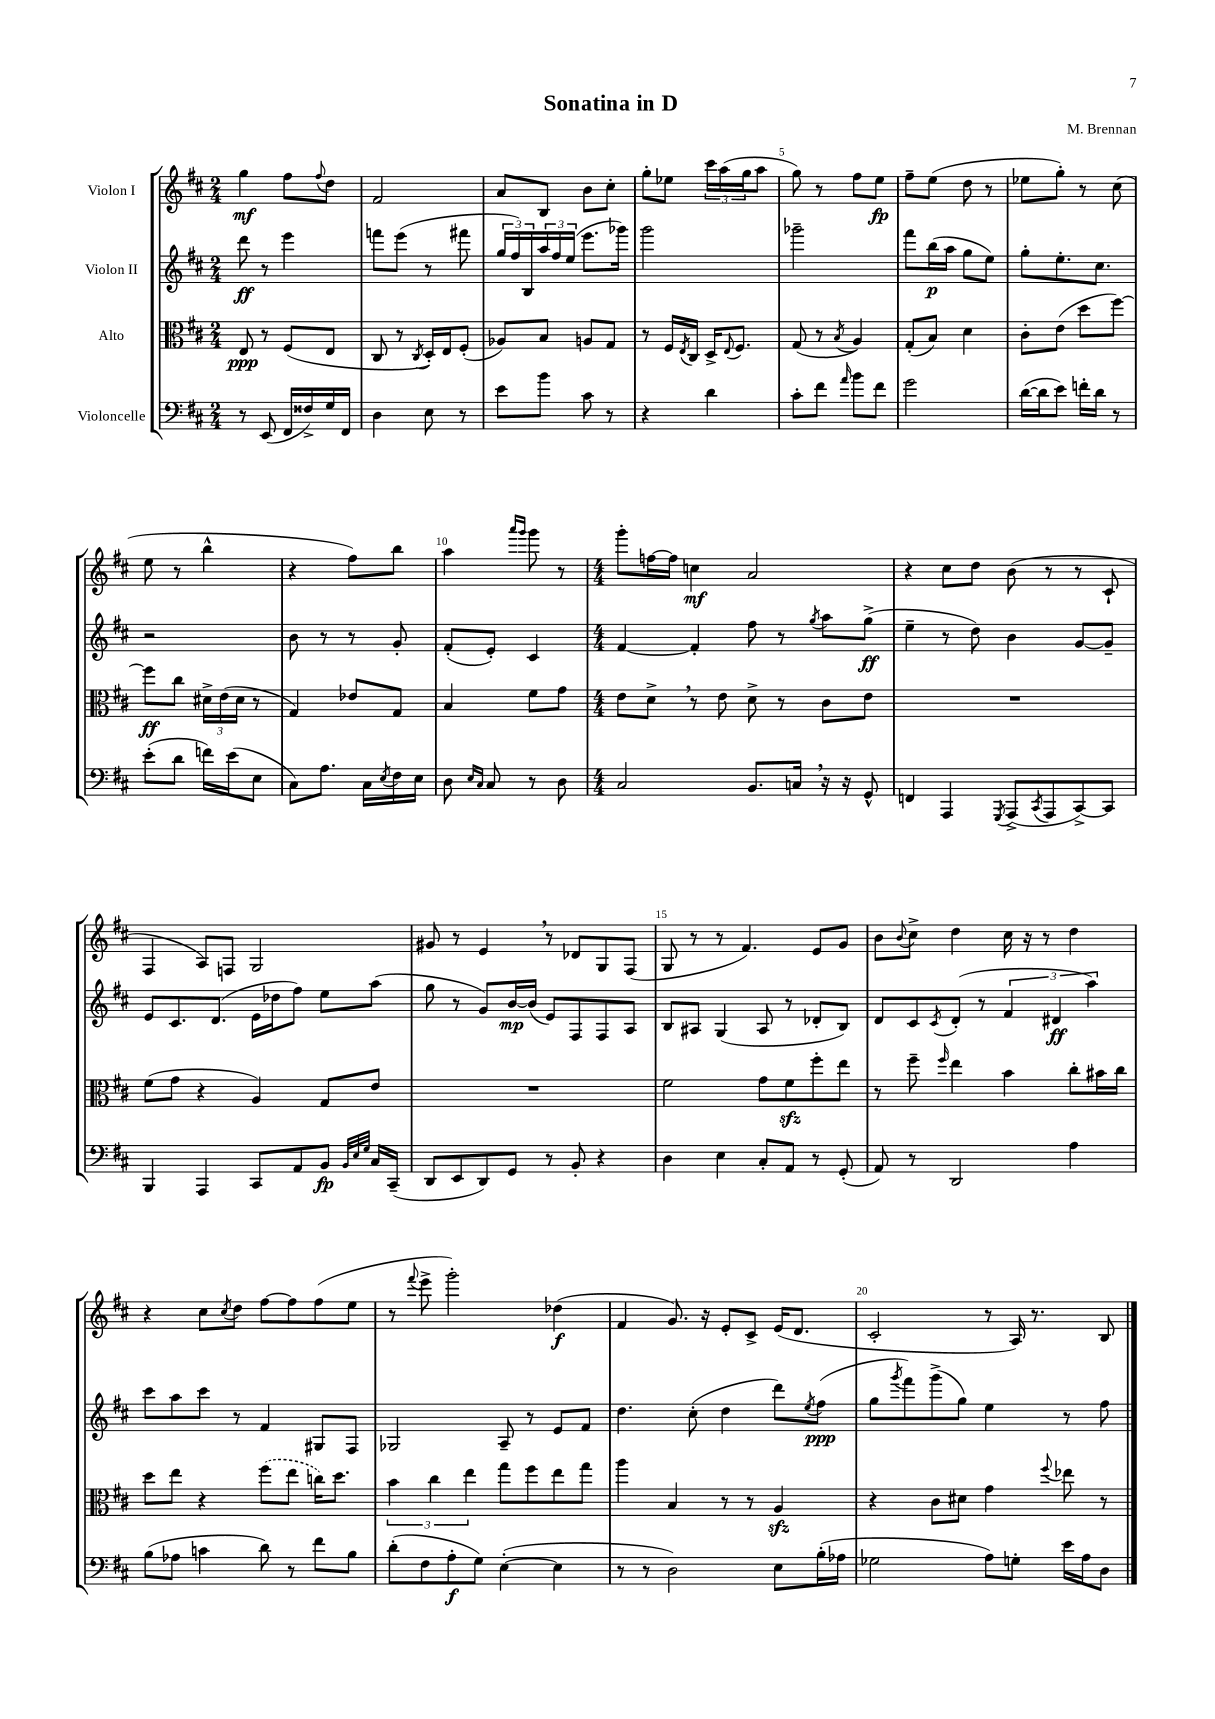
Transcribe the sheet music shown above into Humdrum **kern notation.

**kern	**kern	**kern	**kern
*staff4	*staff3	*staff2	*staff1
*clefF4	*clefC3	*clefG2	*clefG2
*k[f#c#]	*k[f#c#]	*k[f#c#]	*k[f#c#]
*M2/4	*M2/4	*M2/4	*M2/4
8r	8E	8ddd	4gg
(8EE	8r	8r	.
16FF#	(8F#	4eee	8ff#
16F##^)	.	.	.
.	.	.	8qqff#
16G	8E	.	8dd
16FF#	.	.	.
=	=	=	=
4D	8C#	8fff	2f#
.	8r	(8eee	.
.	8qC#	.	.
8E	16D')	8r	.
.	16E	.	.
8r	(8F#'	8fff#	.
=	=	=	=
8e	8A-)	24gg	8a
.	.	24ff#)	.
.	.	24B	.
8b	8B	24aa	8B
.	.	24ff#	.
.	.	(24ee	.
8c#	8A	8.eee	8b
8r	8G	.	8cc#'
.	.	16ggg-)	.
=	=	=	=
4r	8r	2ggg	8gg'
.	16F#	.	8ee-
.	8qE	.	.
.	16C#	.	.
4d	16D^	.	24ccc#
.	.	.	(24aa
.	8qqE	.	.
.	8.F#	.	.
.	.	.	24gg
.	.	.	8aa
=	=	=	=
8c#'	(8G	2ggg-~	8gg)
8f#	8r	.	8r
16qqa	8qB	.	.
8b	4A)	.	8ff#
8f#	.	.	8ee
=	=	=	=
2g	(8G'	8fff#	8ff#~
.	8B)	(16bb	(8ee
.	.	16aa	.
.	4d	8gg	8dd
.	.	8ee)	8r
=	=	=	=
([16d	8c#'	8gg'	8ee-
16d]	.	.	.
8e)	(8e	8.ee'	8gg')
16f'	8dd	.	8r
16d	.	8.cc#	.
8r	[8ff#)	.	(8cc#
=	=	=	=
(8e'	8ff#]	2r	8ee
8d	8cc#	.	8r
16f)	24d#^	.	4bb^^
.	(24e	.	.
(16e	.	.	.
.	24d#	.	.
8E	8r	.	.
=	=	=	=
8C#)	4G)	8b	4r
8.A	.	8r	.
.	8e-	8r	8ff#)
16C#	.	.	.
8qE	.	.	.
16F#	8G	8g'	8bb
16E	.	.	.
=	=	=	=
8D	4B	(8f#'	4aa
16qqE	.	.	.
16qqC#	.	.	.
8C#	.	8e')	.
.	.	.	16qqaaa
.	.	.	16qqggg
8r	8f#	4c#	8ggg
8D	8g	.	8r
=	=	=	=
*M4/4	*M4/4	*M4/4	*M4/4
2C#	8e	[4f#	8ggg'
.	8d^	.	[16ff
.	.	.	16ff]
.	8r	4f#']	4cc
.	8e	.	.
8.BB	8d^	8ff#	2a
.	8r	8r	.
16C	.	.	.
.	.	8qgg	.
16r	8c#	8aa	.
16r	.	.	.
8GG^^	8e	(8gg^	.
=	=	=	=
4FF	1r	4ee~	4r
4AAA	.	8r	8cc#
.	.	8dd)	8dd
8qGGG	.	.	.
(8AAA^	.	4b	(8b
8qCC#	.	.	.
8AAA	.	.	8r
[8CC#^)	.	[8g	8r
8CC#]	.	8g~]	8c#`
=	=	=	=
4BBB	(8f#	8e	4F#
.	8g	8.c#	.
4AAA	4r	.	8A)
.	.	(8.d	.
.	.	.	8F
8CC#	4A)	16e	2G
.	.	16dd-	.
8AA	.	8ff#)	.
8BB	8G	8ee	.
32qqBB	.	.	.
32qqE	.	.	.
32qqG	.	.	.
16C#	8e	(8aa	.
(16CC#~	.	.	.
=	=	=	=
8DD	1r	8gg	8g#
8EE	.	8r	8r
8DD)	.	8g)	4e
8GG	.	[16b	.
.	.	(16b]	.
8r	.	8e)	8r
8BB'	.	8F#	8d-
4r	.	8F#	8G
.	.	8A	(8F#
=	=	=	=
4D	2f#	8B	8G
.	.	8A#	8r
4E	.	(4G	8r
.	.	.	4.f#)
8C#'	8g	8A#	.
8AA	8f#	8r	.
8r	8ff#'	8d-'	8e
(8GG'	8ee	8B)	8g
=	=	=	=
8AA)	8r	8d	8b
.	.	.	8qqb
8r	8ff#~	8c#	8cc#^
.	16qqff#	8qc#	.
2DD	4ee	(8d'	4dd
.	.	8r	.
.	4b	6f#	16cc#
.	.	.	16r
.	.	.	8r
.	.	6d#	.
4A	8cc#'	.	4dd
.	.	6aa)	.
.	16b#	.	.
.	16cc#	.	.
=	=	=	=
(8B	8dd	8ccc#	4r
8A-	8ee	8aa	.
4c	4r	8ccc#	8cc#
.	.	.	8qcc#
.	.	8r	8dd
8d)	(8ff#	4f#	[8ff#
8r	8ee	.	8ff#]
8f#	16cc)	8G#	(8ff#
.	8.dd	.	.
8B	.	8F#	8ee
=	=	=	=
(8d'	6b	2G-	8r
.	.	.	8qqfff#
8F#	.	.	8eee^
.	6cc#	.	.
8A'	.	.	2ggg')
.	6ee	.	.
8G)	.	.	.
([4E'	8gg	8A~	.
.	8ff#	8r	.
4E]	8ee	8e	(4dd-
.	8gg	8f#	.
=	=	=	=
8r	4aa	4.dd	4f#
8r	.	.	.
2D)	4B	.	8.g)
.	.	(8cc#'	.
.	.	.	16r
.	8r	4dd	8e'
.	8r	.	8c#^
8E	4A	8ddd)	(16e
.	.	.	8.d
.	.	8qee	.
(16B'	.	(8ff#	.
16A-	.	.	.
=	=	=	=
2G-	4r	8gg	2c#'
.	.	8qggg	.
.	.	8fff#)	.
.	8c#	(8ggg^	.
.	8d#	8gg)	.
8A)	4g	4ee	8r
8G'	.	.	16A)
.	.	.	8.r
.	8qqff#	.	.
16e	8ee-	8r	.
16A	.	.	.
8D	8r	8ff#	8B
==	==	==	==
*-	*-	*-	*-
